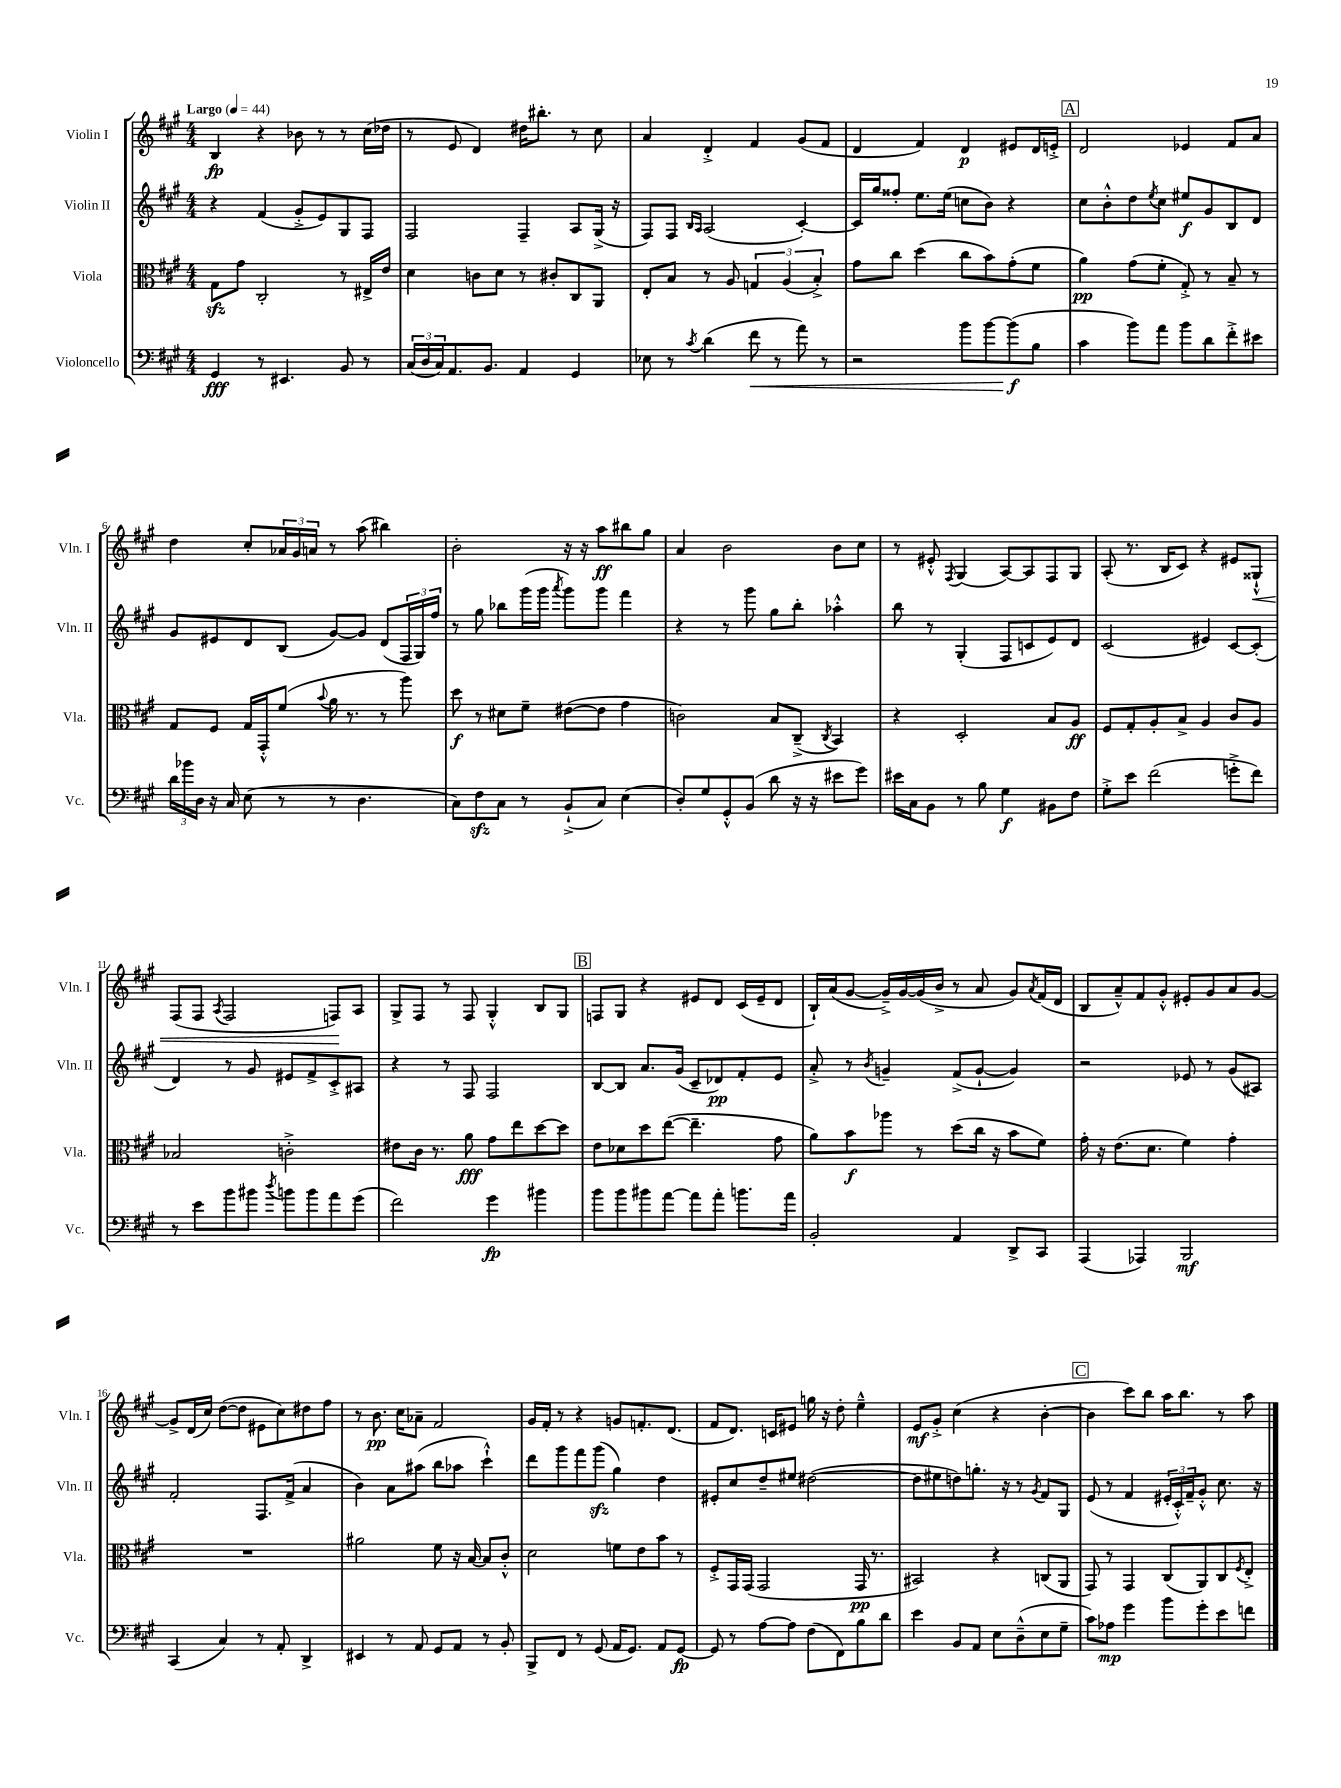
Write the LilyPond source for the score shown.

<<
\new StaffGroup <<
\new Staff = "s0" \with { instrumentName = "Violin I" shortInstrumentName = "Vln. I" } {
    \clef treble \key a \major \numericTimeSignature \time 4/4 \tempo "Largo" 4 = 44
    b4\fp r4 bes'8 r8 r8 cis''16( des''16 |
    r8 e'8 d'4) dis''16 bis''8.-. r8 cis''8 |
    a'4 d'4-.-> fis'4 gis'8( fis'8 |
    d'4 fis'4) d'4\p eis'8 d'16 e'16-.-> |
    \mark \markup { \box "A" } d'2 ees'4 fis'8 a'8 |
    d''4 cis''8-. \tuplet 3/2 { aes'16 gis'16 a'16 } r8 a''8( bis''4) |
    b'2-. r16 r16 a''8\ff bis''8 gis''8 |
    a'4 b'2 b'8 cis''8 |
    r8 eis'8-.-^ \acciaccatura { fis8 } gis4( a8~) a8 fis8 gis8 |
    a8-.( r8. b16 cis'8) r4 eis'8 gisis8-!-^\< |
    fis8( fis8 \acciaccatura { a8 } fis2 f8\!) a8 |
    gis8-> fis8 r8 fis8 gis4-.-^ b8 gis8 |
    \mark \markup { \box "B" } f8 gis8 r4 eis'8 d'8 cis'16( eis'16-- d'8 |
    b16-!) a'16( gis'8~ gis'16--->) gis'16~ gis'16( b'16-> r8 a'8 gis'8) \acciaccatura { a'8 } fis'16( d'16 |
    b8 a'8---^) fis'8 gis'8-.-^ eis'8-. gis'8 a'8 gis'8~ |
    gis'8-> d'16( cis''16) d''8~( d''8 eis'8 cis''8) dis''8 fis''8 |
    r8 b'8.\pp cis''16 aes'8-- fis'2 |
    gis'16 fis'16-. r8 r4 g'8 f'8.-. d'8.( |
    fis'8 d'8.) c'16 eis'8 g''16 r16 d''8-. e''4---^ |
    e'8\mf gis'8-.-> cis''4( r4 b'4~-. |
    \mark \markup { \box "C" } b'4 cis'''8) b''8 a''16 b''8. r8 a''8 \bar "|." |
}
\new Staff = "s1" \with { instrumentName = "Violin II" shortInstrumentName = "Vln. II" } {
    \clef treble \key a \major \numericTimeSignature \time 4/4
    r4 fis'4( gis'8-.-> e'8) gis8 fis8 |
    fis2 fis4-- a8 gis16->( r16 |
    fis8) fis8 \grace { b16 a16 } a2( cis'4~-.) |
    cis'16 gis''16 fisis''8-. e''8. e''16( c''8 b'8) r4 |
    \mark \markup { \box "A" } cis''8 b'8-.-^ d''8 \acciaccatura { e''8 } cis''8 eis''8\f gis'8 b8 d'8 |
    gis'8 eis'8 d'8 b8( gis'8~) gis'8 d'8( \tuplet 3/2 { fis16 gis16) fis''16 } |
    r8 gis''8 bes''8 gis'''16( gis'''16 \acciaccatura { a'''8 } gis'''8) gis'''8 fis'''4 |
    r4 r8 gis'''8 gis''8 b''8-. aes''4-.-^ |
    b''8 r8 gis4-.( fis8 c'8 e'8) d'8 |
    cis'2( eis'4) cis'8~ cis'8-.( |
    d'4) r8 gis'8 eis'8 fis'8-> cis'8-.-> ais8 |
    r4 r8 fis8 fis2 |
    \mark \markup { \box "B" } b8~ b8 a'8. gis'16( cis'8-- des'8\pp) fis'8-. e'8 |
    a'8-.-> r8 \acciaccatura { b'8 } g'4-- fis'8->( g'8~-! g'4) |
    r2 ees'8 r8 gis'8( ais8) |
    fis'2-. fis8. fis'16->( a'4 |
    b'4) a'8 ais''8( b''8 aes''8 cis'''4-!-^) |
    d'''8 gis'''8 fis'''8 gis'''8\sfz( gis''4) d''4 |
    eis'8-. cis''8 d''8-- eis''8 dis''2~( |
    dis''8 eis''8 d''8) g''8.-. r16 r8 \acciaccatura { gis'8 } fis'8 gis8 |
    \mark \markup { \box "C" } e'8( r8 fis'4 \tuplet 3/2 { eis'16-. cis'16-.-^) fis'16-- } gis'8-.-^ cis''8. r16 \bar "|." |
}
\new Staff = "s2" \with { instrumentName = "Viola" shortInstrumentName = "Vla." } {
    \clef alto \key a \major \numericTimeSignature \time 4/4
    gis8\sfz gis'8 cis2-. r8 eis16-> e'16 |
    d'4 c'8 d'8 r8 cis'8-. cis8 a,8 |
    e8-. b8 r8 a8 \tuplet 3/2 { g4 a4( b4-.->) } |
    gis'8 cis''8 d''4( cis''8 b'8) gis'8-.( fis'8 |
    \mark \markup { \box "A" } a'4\pp) gis'8( fis'8-. gis8-.->) r8 b8-- r8 |
    gis8 fis8 gis16 gis,16-.-^ fis'8( \appoggiatura { b'8 } a'16 r8. r8 a''8) |
    d''8\f r8 dis'8 fis'8-- eis'8~( eis'8 gis'4 |
    c'2) b8 cis8--->( \acciaccatura { cis8 } b,4) |
    r4 d2-. b8 a8\ff |
    fis8 gis8-. a8-. b8-> a4 cis'8 a8 |
    bes2 c'2-.-> |
    eis'8 cis'16 r8. a'8\fff gis'8 e''8 d''8~ d''8 |
    \mark \markup { \box "B" } e'8 des'8 d''8 e''8~( e''4.-- gis'8 |
    a'8) b'8\f aes''8 r8 d''8( cis''16 r16 b'8 fis'8) |
    gis'16-. r16 e'8.( d'8. fis'4) gis'4-. |
    R1 |
    ais'2 fis'8 r16 b16~ b8 cis'8-.-^ |
    d'2 f'8 e'8 b'8 r8 |
    fis8-.-> gis,16 gis,16( gis,2 gis,16\pp r8. |
    bis,2) r4 c8( a,8 |
    \mark \markup { \box "C" } gis,8) r8 gis,4 cis8( a,8) cis8 \acciaccatura { fis8 } e8-.-> \bar "|." |
}
\new Staff = "s3" \with { instrumentName = "Violoncello" shortInstrumentName = "Vc." } {
    \clef bass \key a \major \numericTimeSignature \time 4/4
    gis,4\fff r8 eis,4. b,8 r8 |
    \tuplet 3/2 { cis16( d16 cis16) } a,8. b,8. a,4 gis,4 |
    ees8 r8 \acciaccatura { cis'8 } d'4( fis'8\< r8 a'8) r8 |
    r2 b'8 b'8~ b'8\f\!( b8 |
    \mark \markup { \box "A" } cis'4 b'8) a'8 b'8 d'8 fis'8-.-> eis'8 |
    \tuplet 3/2 { d'16 bes'16 d16 } r16 cis16 e8( r8 r8 d4. |
    cis8) fis8\sfz cis8 r8 b,8-!->( cis8) e4( |
    d8-.) gis8 gis,8-.-^ b,8( d'8 r16 r16 eis'8 gis'8) |
    eis'16 cis16 b,8 r8 b8 gis4\f bis,8 fis8 |
    gis8-.-> e'8 fis'2( g'8-.-> fis'8) |
    r8 e'8 b'8 bis'8 \acciaccatura { d''8 } b'8 b'8 a'8 gis'8( |
    fis'2) gis'4\fp bis'4 |
    \mark \markup { \box "B" } b'8 b'8 bis'8 a'8~ a'8 a'8-. b'8. a'16 |
    b,2-. a,4 d,8-> cis,8 |
    a,,4( aes,,4) b,,2\mf |
    cis,4( cis4) r8 a,8-. d,4-> |
    eis,4 r8 a,8 gis,8 a,8 r8 b,8-. |
    b,,8-> fis,8 r8 gis,8( a,16 gis,8.) a,8 gis,8~\fp |
    gis,8 r8 a8~ a8 fis8( fis,8) b8 d'8 |
    e'4 b,8 a,8 e8 d8---^( e8 gis8-- |
    \mark \markup { \box "C" } cis'8) aes8\mp gis'4 b'8 gis'8-. e'8 f'8 \bar "|." |
}
>>
>>
